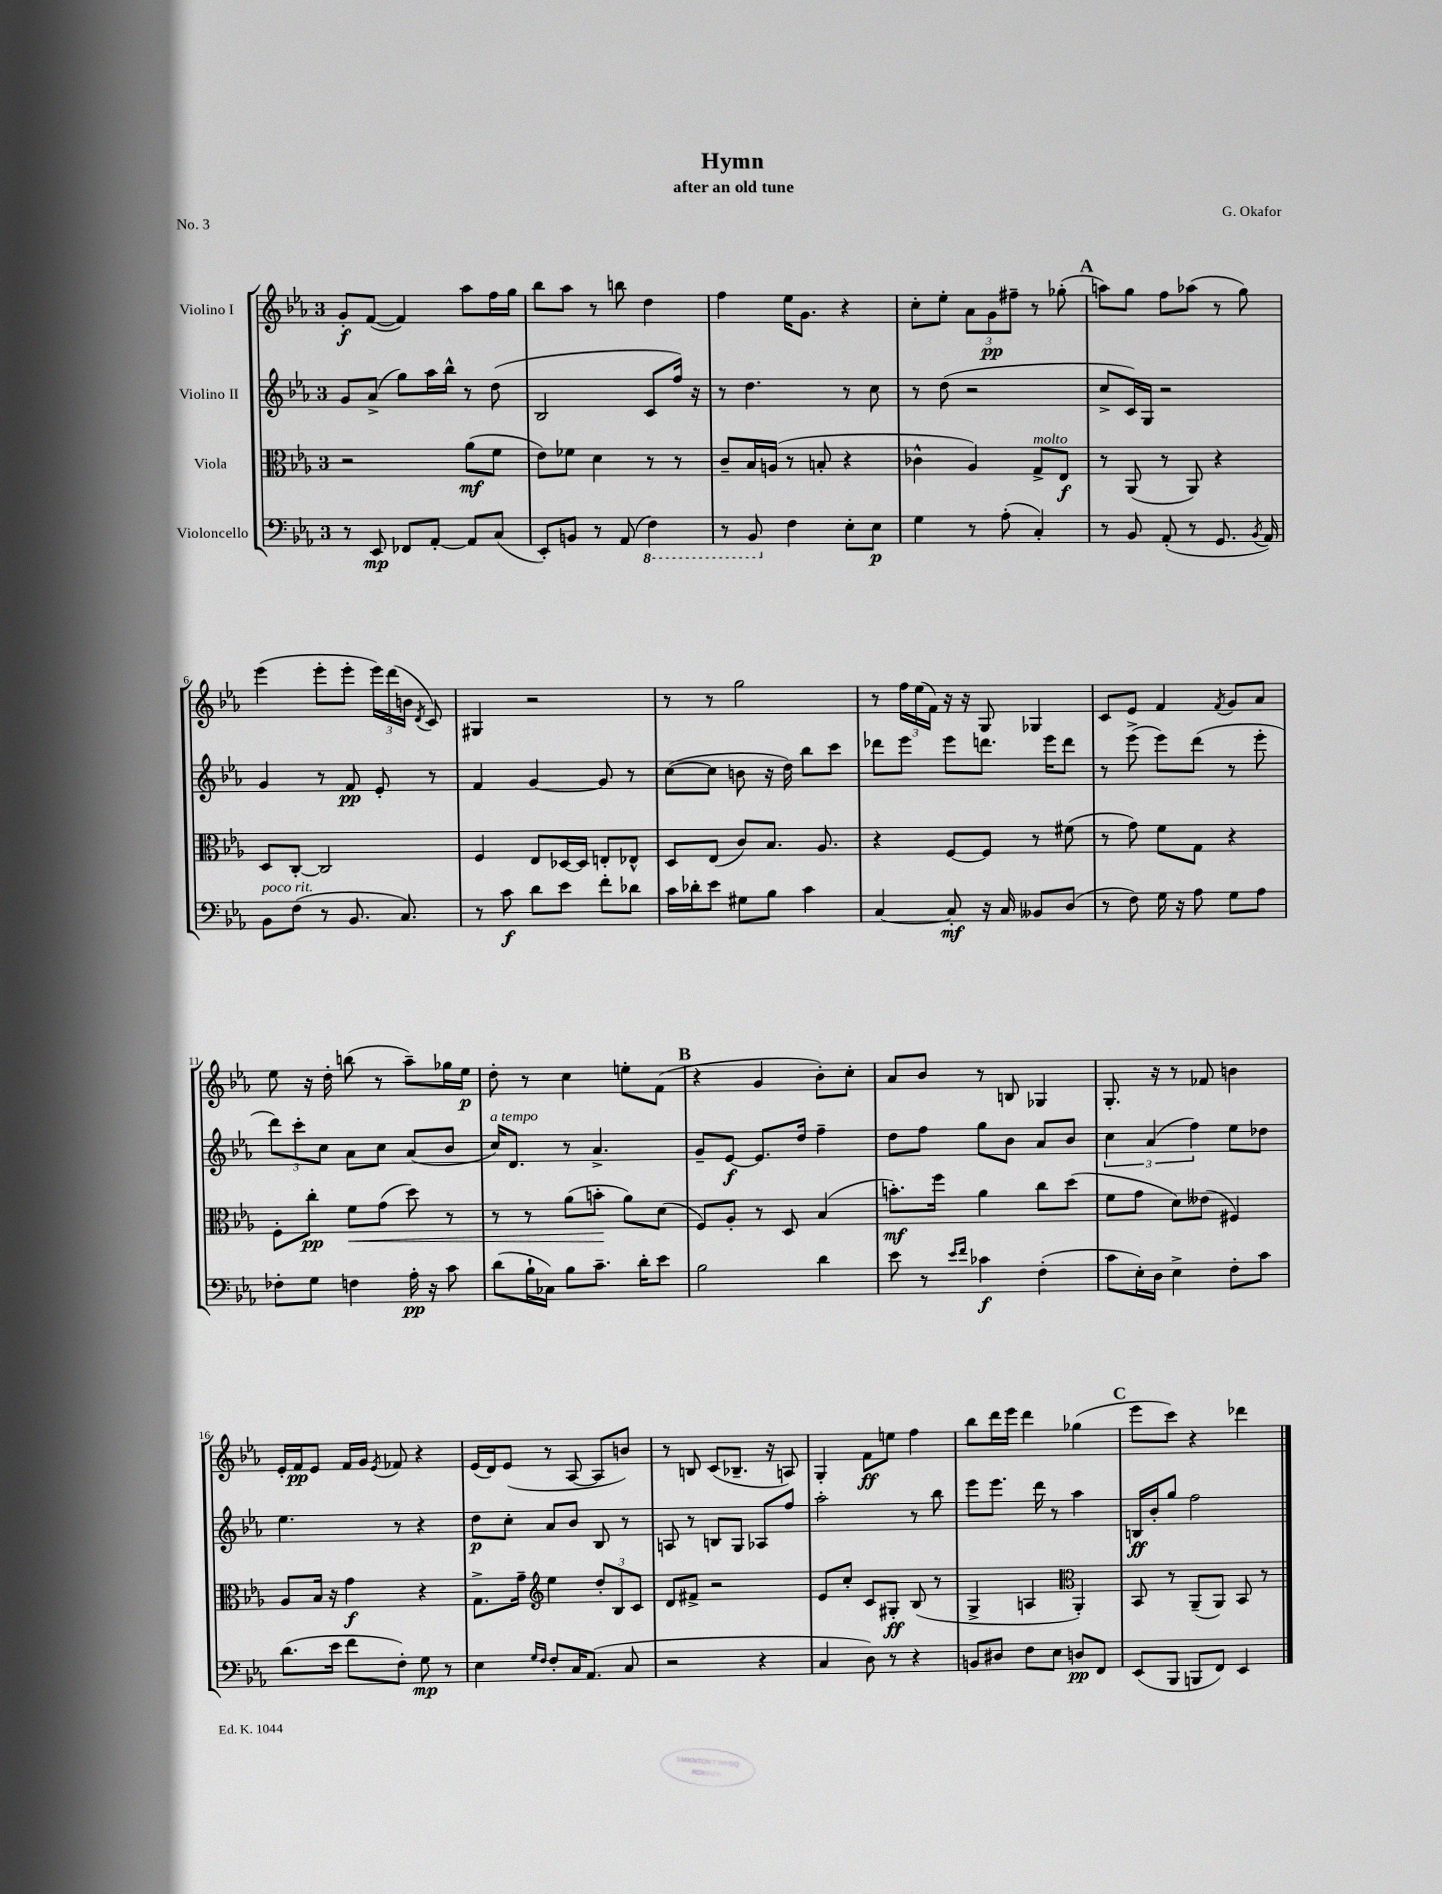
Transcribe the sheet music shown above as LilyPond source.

\header { title = "Hymn" composer = "G. Okafor" subtitle = "after an old tune" piece = "No. 3" }
<<
\new StaffGroup <<
\new Staff = "s0" \with { instrumentName = "Violino I" } {
    \clef treble \key ees \major \once \override Staff.TimeSignature.style = #'single-digit \time 3/4
    \autoBeamOff g'8[-.\f f'8]~( f'4) aes''8[ f''16 g''16] |
    bes''8[ aes''8] r8 b''8 d''4 |
    f''4 ees''16[ g'8.] r4 |
    c''8[-. ees''8]-. \tuplet 3/2 { aes'8[ g'8\pp fis''8]-- } r8 ges''8-.( |
    \mark \markup { \bold "A" } a''8[) g''8] f''8[ aes''8]( r8 g''8) |
    ees'''4( ees'''8[-. ees'''8]-. \tuplet 3/2 { ees'''16[) d'''16( b'16] } \acciaccatura { d'8 } c'8) |
    gis4 r2 |
    r8 r8 g''2 |
    r8 \tuplet 3/2 { f''16[ ees''16( f'16]) } r16 r16 g8 ges4 |
    c'8[ ees'8] f'4 \acciaccatura { f'8 } g'8[ aes'8] |
    ees''8 r16 d''16-. b''8( r8 aes''8[--) ges''16 ees''16]\p |
    d''8-. r8 c''4 e''8[-. f'8]( |
    \mark \markup { \bold "B" } r4 g'4 bes'8[-.) c''8]-. |
    aes'8[ bes'8] r8 b8 ges4 |
    g8.-. r16 r8 fes'8 b'4 |
    ees'16[-. f'16\pp ees'8] f'16[ g'16] \acciaccatura { ees'8 } fes'8 r4 |
    ees'16[( d'16) ees'8]( r8 aes8~ aes8[ b'8]) |
    r8 b8 c'8[( bes8.]-- r16 a8) |
    g4-. f'8[\ff e''8] f''4 |
    bes''8[ d'''16 ees'''16] d'''4 ges''4( |
    \mark \markup { \bold "C" } ees'''8[ c'''8]) r4 des'''4 \bar "|." |
}
\new Staff = "s1" \with { instrumentName = "Violino II" } {
    \clef treble \key ees \major \once \override Staff.TimeSignature.style = #'single-digit \time 3/4
    \autoBeamOff g'8[ aes'8]->( g''8[) aes''16 bes''16]-^ r8 d''8( |
    bes2 c'8[ f''16]) r16 |
    r8 d''4. r8 c''8 |
    r8 d''8( r2 |
    \mark \markup { \bold "A" } c''8[-> c'16) g16] r2 |
    g'4 r8 f'8\pp ees'8-. r8 |
    f'4 g'4~ g'8 r8 |
    c''8[~( c''8] b'8 r16 d''16) bes''8[ c'''8] |
    des'''8[ ees'''8] ees'''8[ d'''8.] ees'''16[ d'''8] |
    r8 ees'''8->( ees'''8[) d'''8]( r8 ees'''8-. |
    \tuplet 3/2 { d'''8[) c'''8-. c''8] } aes'8[ c''8] aes'8[( bes'8] |
    c''16[^\markup { \italic "a tempo" }) d'8.] r8 aes'4.-> |
    \mark \markup { \bold "B" } g'8[-- ees'8]~\f ees'8.[ d''16] f''4-- |
    d''8[ f''8] g''8[ bes'8] aes'8[ bes'8] |
    \tuplet 3/2 { c''4 aes'4( f''4) } ees''8[ des''8] |
    ees''4. r8 r4 |
    d''8[\p c''8]-. aes'8[ bes'8] bes8 r8 |
    a8 r8 b8[ g8] aes8[ f''8] |
    aes''2-. r8 bes''8 |
    ees'''8[ ees'''8.] d'''16 r8 aes''4 |
    \mark \markup { \bold "C" } b16[\ff bes'16-. g''8] f''2 \bar "|." |
}
\new Staff = "s2" \with { instrumentName = "Viola" } {
    \clef alto \key ees \major \once \override Staff.TimeSignature.style = #'single-digit \time 3/4
    \autoBeamOff r2 aes'8[\mf( f'8] |
    ees'8[) fes'8] d'4 r8 r8 |
    c'8[-- bes16 a16]( r8 b8-. r4 |
    ces'4-^ aes4) g8[->^\markup { \italic "molto" } ees8]\f |
    \mark \markup { \bold "A" } r8 aes,8( r8 aes,8) r4 |
    d8[ c8]~-. c2 |
    f4 ees8[ des16~ des16] e8[-. ees8]-^ |
    d8[ ees8]( c'8[) bes8.] aes8. |
    r4 f8[~ f8] r8 fis'8( |
    r8 g'8) f'8[ g8] r4 |
    f8[-. c''8]-.\pp f'8[\< g'8]( d''8) r8 |
    r8 r8 aes'8[( b'8]-.\! aes'8[) d'8]( |
    \mark \markup { \bold "B" } f8[) aes8]-. r8 d8 bes4( |
    b'8.[-.\mf) f''16] aes'4 c''8[ d''8]( |
    f'8[ g'8] d'8[) eeses'8]( fis4) |
    aes8[ bes16] r16 g'4\f r4 |
    g8.[-> g'16]-- \clef treble ees''4 \tuplet 3/2 { d''8[-. bes8 c'8] } |
    d'8[ fis'8]-> r2 |
    ees'8[ c''8]-. c'8[ gis8]-.\ff bes8( r8 |
    g4-> a4 \clef alto aes,4-.) |
    \mark \markup { \bold "C" } bes,8 r8 aes,8[--( aes,8]) bes,8 r8 \bar "|." |
}
\new Staff = "s3" \with { instrumentName = "Violoncello" } {
    \clef bass \key ees \major \once \override Staff.TimeSignature.style = #'single-digit \time 3/4
    \autoBeamOff r8 ees,8\mp fes,8[ aes,8]~-. aes,8[ c8]( |
    ees,8[-.) b,8] r8 aes,8( \ottava #-1 f,4) |
    r8 bes,,8 \ottava #0 f4 ees8[-. ees8]\p |
    g4 r8 aes8-.( c4-.) |
    \mark \markup { \bold "A" } r8 bes,8 aes,8-.( r8 g,8. \acciaccatura { bes,8 } aes,16) |
    bes,8[^\markup { \italic "poco rit." } f8]( r8 bes,8. c8.) |
    r8 c'8\f d'8[ ees'8] f'8[-. des'8] |
    c'16[ des'16-. ees'8] gis8[ bes8] c'4 |
    c4~ c8-.\mf r16 c16 beses,8[ d8]( |
    r8 f8) g16 r16 aes8 g8[ aes8] |
    fes8[-. g8] f4 aes16-.\pp r16 c'8 |
    d'8[( bes16-! ces16]) bes8[ c'8.]-- d'16[-. ees'8] |
    \mark \markup { \bold "B" } bes2 d'4 |
    ees'8 r8 \grace { ees'16[ f'16] } ces'4\f f4-.( |
    c'8[ ees16-.) d16] ees4-> f8[-. c'8] |
    d'8.[( ees'16] f'8[ f8]-.) g8\mp r8 |
    ees4 \grace { g16[ f16] } f8[-. c16 aes,8.]( c8 |
    r2 r4 |
    c4 d8) r8 r4 |
    b,8[ dis8] f8[ ees8] d8[\pp f,8] |
    \mark \markup { \bold "C" } ees,8[( bes,,8] b,,8[ f,8]) ees,4 \bar "|." |
}
>>
>>
